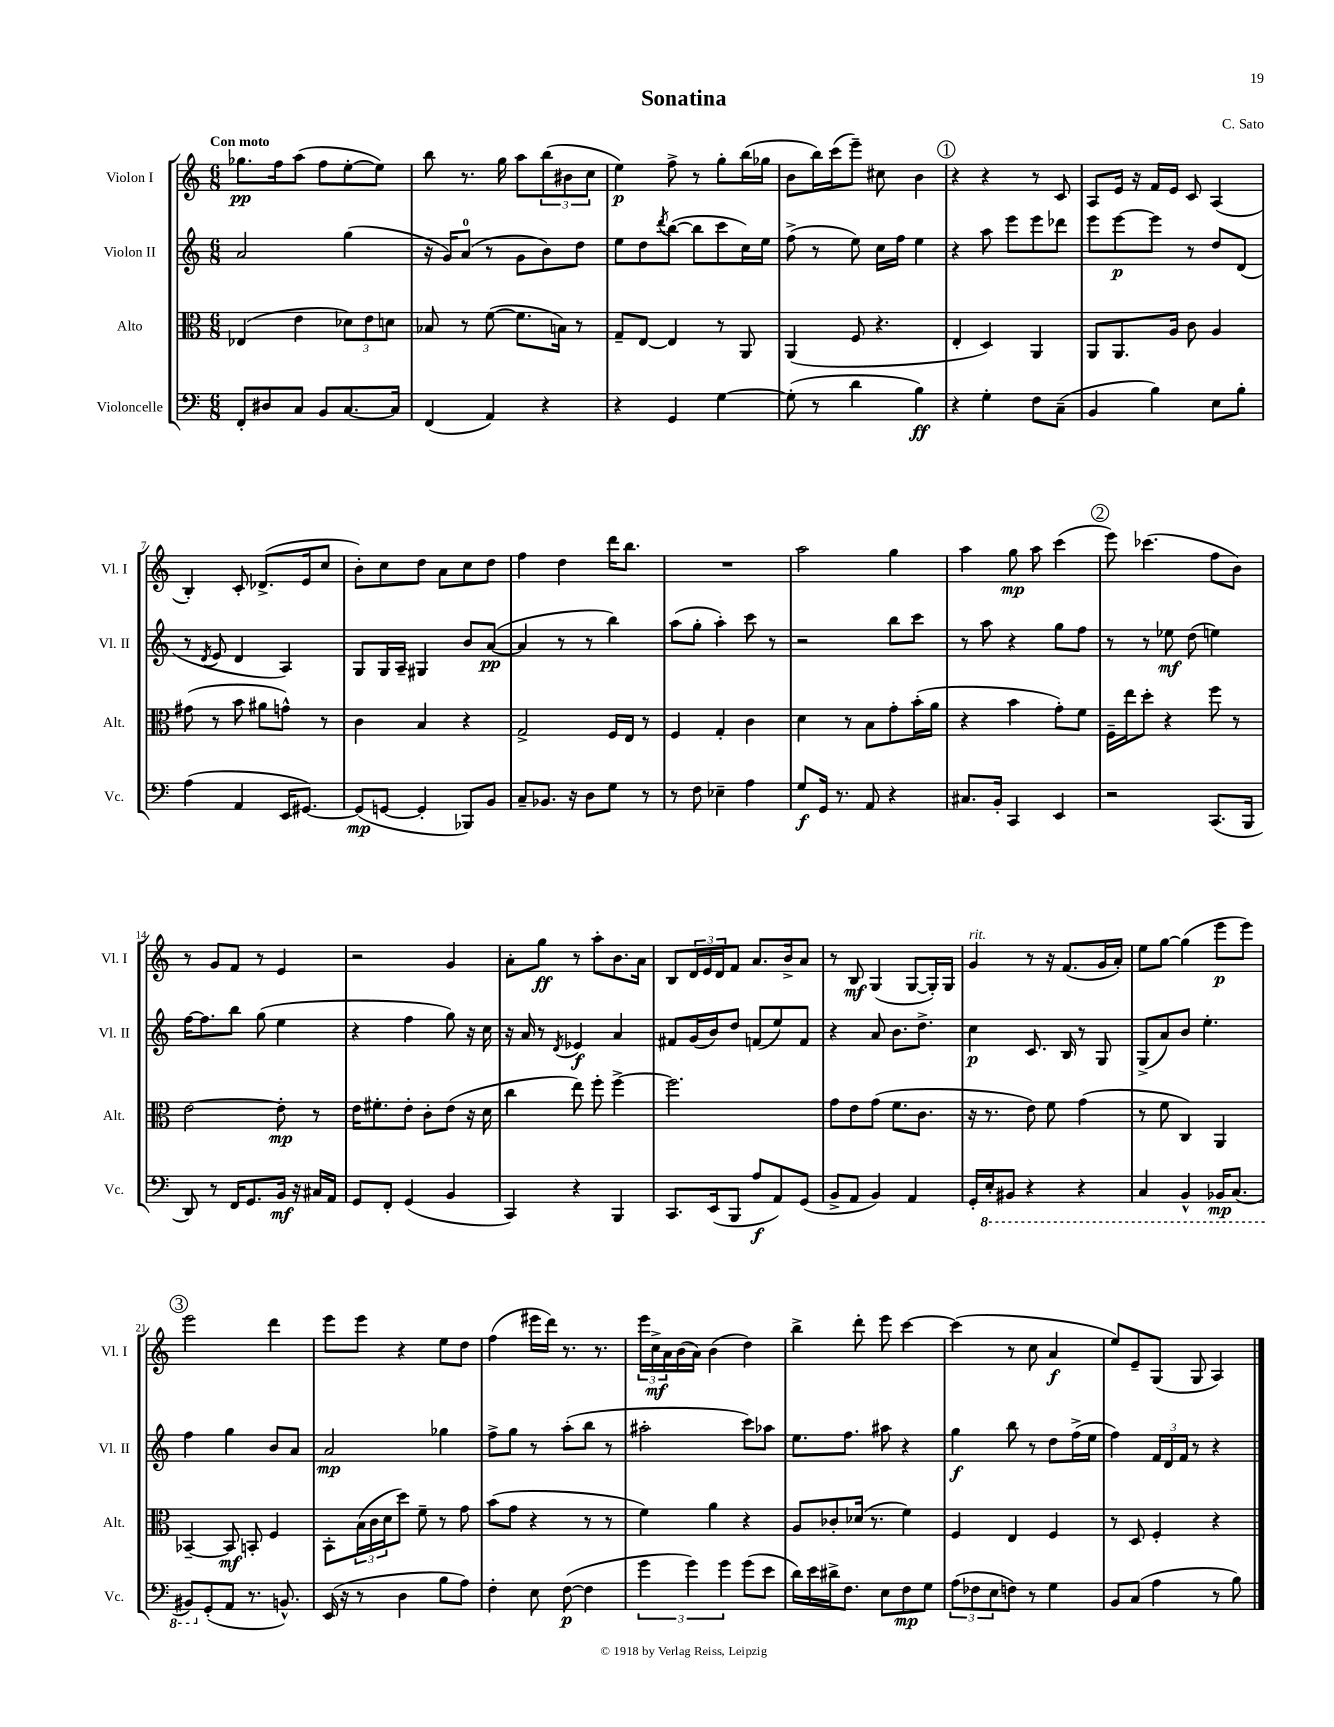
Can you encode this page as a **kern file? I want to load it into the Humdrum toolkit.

**kern	**dynam	**kern	**dynam	**kern	**dynam	**kern	**dynam
*part4	*part4	*part3	*part3	*part2	*part2	*part1	*part1
*staff4	*staff4	*staff3	*staff3	*staff2	*staff2	*staff1	*staff1
*I"Violoncelle	*	*I"Alto	*	*I"Violon II	*	*I"Violon I	*
*I'Vc.	*	*I'Alt.	*	*I'Vl. II	*	*I'Vl. I	*
*clefF4	*	*clefC3	*	*clefG2	*	*clefG2	*
*k[]	*	*k[]	*	*k[]	*	*k[]	*
*M6/8	*	*M6/8	*	*M6/8	*	*M6/8	*
=1	=1	=1	=1	=1	=1	=1	=1
!	!	!	!	!	!	!LO:TX:a:B:t=Con moto	!
8FF'/L	.	(4E-X/	.	2a/	.	8.gg-X\L	pp
8D#X/	.	.	.	.	.	.	.
.	.	.	.	.	.	16ff\k	.
8C/J	.	4e\	.	.	.	(8aa\J	.
8BB/L	.	.	.	.	.	8ff\L	.
[8.C/	.	12d-X\L)	.	(4gg\	.	[8ee'\	.
.	.	12e\	.	.	.	.	.
.	.	.	.	.	.	8ee\J])	.
.	.	12dn\J	.	.	.	.	.
16C/Jk]	.	.	.	.	.	.	.
=2	=2	=2	=2	=2	=2	=2	=2
(4FF/	.	8B-X/	.	16r	.	8bb\	.
.	.	.	.	16g/KL)	.	.	.
.	.	8r	.	(8a/J	.	8.r	.
4AA/)	.	([8f\	.	8r	.	.	.
.	.	.	.	.	.	16gg\	.
.	.	8.f\L]	.	8g\L	.	8aa\L	.
4r	.	.	.	8b\)	.	(12bb\	.
.	.	16Bn\Jk)	.	.	.	.	.
.	.	.	.	.	.	12b#X\	.
.	.	8r	.	8dd\J	.	.	.
.	.	.	.	.	.	12cc\J	.
=3	=3	=3	=3	=3	=3	=3	=3
4r	.	8G~/L	.	8ee\L	.	4ee\)	p
.	.	[8E/J	.	8dd\	.	.	.
.	.	.	.	8qddd/	.	.	.
4GG/	.	4E/]	.	([8bb\J	.	8ff^\	.
.	.	.	.	8bb\L]	.	8r	.
[4G\	.	8r	.	8ccc\	.	8gg'\L	.
.	.	8AA/	.	16cc\L)	.	(16bb\L	.
.	.	.	.	16ee\JJ	.	16gg-X\JJ	.
=4	=4	=4	=4	=4	=4	=4	=4
(8G'\]	.	(4AA/	.	(8ff^\	.	8b\L	.
8r	.	.	.	8r	.	16bb\L)	.
.	.	.	.	.	.	(16ccc\J	.
4d\	.	8F/	.	8ee\)	.	8eee~\J)	.
.	.	4.r	.	16cc\LL	.	8cc#X\	.
.	.	.	.	16ff\JJ	.	.	.
4B\)	ff	.	.	4ee\	.	4b\	.
!!LO:REH:place=s1:t=1
=5	=5	=5	=5	=5	=5	=5	=5
4r	.	4E'/	.	4r	.	4r	.
4G'\	.	4D/)	.	8aa\	.	4r	.
.	.	.	.	8eee\L	.	.	.
8F\L	.	4AA/	.	8eee\	.	8r	.
(8C~\J	.	.	.	8ddd-X\J	.	8c/	.
=6	=6	=6	=6	=6	=6	=6	=6
4BB/	.	8AA/L	.	8eee\L	.	8A/L	.
.	.	8.AA/	.	[8eee\	p	16e/Jk	.
.	.	.	.	.	.	16r	.
4B\)	.	.	.	8eee\J]	.	16f/LL	.
.	.	16A/Jk	.	.	.	16e/JJ	.
.	.	8c\	.	8r	.	8c/	.
8E\L	.	4A/	.	8dd/L	.	(4A/	.
8B'\J	.	.	.	(8d/J	.	.	.
!!LO:LB:g=z
=7	=7	=7	=7	=7	=7	=7	=7
(4A\	.	(8g#X\	.	8r	.	4B'/)	.
.	.	.	.	8qd/	.	.	.
.	.	8r	.	8e/	.	.	.
4AA/	.	8b\	.	4d/	.	8c'/	.
.	.	8a#X\L	.	.	.	(8.d-X^/L	.
16EE/KL	.	8gn^^\J)	.	4A/)	.	.	.
[8.GG#X/J)	.	.	.	.	.	16e/k	.
.	.	8r	.	.	.	8cc/J	.
=8	=8	=8	=8	=8	=8	=8	=8
(8GG#/L]	mp	4c\	.	8G/L	.	8b'\L)	.
[8GGn/J	.	.	.	16G/L	.	8cc\	.
.	.	.	.	16A~/JJ	.	.	.
4GG'/]	.	4B/	.	4G#X/	.	8dd\J	.
.	.	.	.	.	.	8a\L	.
8BBB-X/L)	.	4r	.	8b/L	.	8cc\	.
8BB/J	.	.	.	([8a/J	pp	8dd\J	.
=9	=9	=9	=9	=9	=9	=9	=9
8C~/L	.	2G^/	.	4a/]	.	4ff\	.
8.BB-X/J	.	.	.	.	.	.	.
.	.	.	.	8r	.	4dd\	.
16r	.	.	.	.	.	.	.
8D\L	.	.	.	8r	.	.	.
8G\J	.	16F/LL	.	4bb\)	.	16ddd\KL	.
.	.	16E/JJ	.	.	.	8.bb\J	.
8r	.	8r	.	.	.	.	.
=10	=10	=10	=10	=10	=10	=10	=10
8r	.	4F/	.	(8aa\L	.	2.r	.
8F\	.	.	.	8gg'\J	.	.	.
4E-X~\	.	4G'/	.	4aa'\)	.	.	.
4A\	.	4c\	.	8ccc\	.	.	.
.	.	.	.	8r	.	.	.
=11	=11	=11	=11	=11	=11	=11	=11
8G/L	f	4d\	.	2r	.	2aa\	.
16GG/Jk	.	.	.	.	.	.	.
8.r	.	.	.	.	.	.	.
.	.	8r	.	.	.	.	.
8AA/	.	8B\L	.	.	.	.	.
4r	.	8g'\	.	8bb\L	.	4gg\	.
.	.	(16b'\L	.	8ccc\J	.	.	.
.	.	16a\JJ	.	.	.	.	.
=12	=12	=12	=12	=12	=12	=12	=12
8.C#X/L	.	4r	.	8r	.	4aa\	.
.	.	.	.	8aa\	.	.	.
16BB'/Jk	.	.	.	.	.	.	.
4CC/	.	4b\	.	4r	.	8gg\	mp
.	.	.	.	.	.	8aa\	.
4EE/	.	8g'\L)	.	8gg\L	.	(4ccc\	.
.	.	8f\J	.	8ff\J	.	.	.
!!LO:REH:place=s1:t=2
=13	=13	=13	=13	=13	=13	=13	=13
2r	.	16F~\LL	.	8r	.	8eee\)	.
.	.	16ee\J	.	.	.	.	.
.	.	8dd'\J	.	8r	.	(4.ccc-X\	.
.	.	4r	.	8ee-X\	mf	.	.
.	.	.	.	(8dd\	.	.	.
(8.CC/L	.	8ff\	.	4een\)	.	8ff\L	.
.	.	8r	.	.	.	8b\J)	.
16BBB/Jk	.	.	.	.	.	.	.
!!LO:LB:g=z
=14	=14	=14	=14	=14	=14	=14	=14
8DD/)	.	[2e\	.	[16ff\KL	.	8r	.
.	.	.	.	8.ff\]	.	.	.
8r	.	.	.	.	.	8g/L	.
16FF/KL	.	.	.	8bb\J	.	8f/J	.
8.GG/	.	.	.	.	.	.	.
.	.	.	.	(8gg\	.	8r	.
16BB/Jk	mf	8e'\]	mp	4ee\	.	4e/	.
16r	.	.	.	.	.	.	.
16C#X/LL	.	8r	.	.	.	.	.
16AA/JJ	.	.	.	.	.	.	.
=15	=15	=15	=15	=15	=15	=15	=15
8GG/L	.	16e\KL	.	4r	.	2r	.
.	.	8.f#X'\	.	.	.	.	.
8FF'/J	.	.	.	.	.	.	.
(4GG/	.	8e'\J	.	4ff\	.	.	.
.	.	8c'\L	.	.	.	.	.
4BB/	.	(8e\J	.	8gg\)	.	4g/	.
.	.	16r	.	16r	.	.	.
.	.	16d\	.	16cc\	.	.	.
=16	=16	=16	=16	=16	=16	=16	=16
4CC/)	.	4cc\	.	16r	.	8a'\L	.
.	.	.	.	16a/	.	.	.
.	.	.	.	8r	.	8gg\J	ff
.	.	.	.	8qd/	.	.	.
4r	.	8ee\)	.	4e-X/	f	8r	.
.	.	8ff'\	.	.	.	8aa'\L	.
4BBB/	.	[4ff^\	.	4a/	.	8.b\	.
.	.	.	.	.	.	16a\Jk	.
=17	=17	=17	=17	=17	=17	=17	=17
8.CC/L	.	2.ff\]	.	8f#X/L	.	8B/L	.
.	.	.	.	(16g/L	.	24d/L	.
.	.	.	.	.	.	24e/	.
(16EE/k	.	.	.	16b/J)	.	.	.
.	.	.	.	.	.	24d/J	.
8BBB/J	.	.	.	8dd/J	.	8f/J	.
8A/L	f	.	.	(8fn/L	.	8.a/L	.
8AA/)	.	.	.	8ee/)	.	.	.
.	.	.	.	.	.	16b^/k	.
(8GG/J	.	.	.	8f/J	.	8a/J	.
=18	=18	=18	=18	=18	=18	=18	=18
8BB^/L	.	8g\L	.	4r	.	8r	.
8AA/J	.	8e\	.	.	.	8B/	mf
4BB/)	.	(8g\J	.	8a/	.	(4G/	.
.	.	8.f\L	.	8.b\L	.	.	.
4AA/	.	.	.	.	.	[8G/L	.
.	.	8.c\J	.	8.dd^\J	.	.	.
.	.	.	.	.	.	16G'/L])	.
.	.	.	.	.	.	16G/JJ	.
=19	=19	=19	=19	=19	=19	=19	=19
!	!	!	!	!	!	!LO:TX:a:i:t=rit.	!
16GG'/LL	.	16r	.	4cc\	p	4g/	.
*8ba	*	*	*	*	*	*	*
16EE'/J	.	8.r	.	.	.	.	.
8BBB#X/J	.	.	.	.	.	.	.
4r	.	8e\)	.	8.c/	.	8r	.
.	.	8f\	.	.	.	16r	.
.	.	.	.	16B/	.	(8.f/L	.
4r	.	(4g\	.	8r	.	.	.
.	.	.	.	8G/	.	16g/L	.
.	.	.	.	.	.	16a'/JJ)	.
=20	=20	=20	=20	=20	=20	=20	=20
4CC/	.	8r	.	(8G^/L	.	8ee\L	.
.	.	8f\	.	8a/)	.	[8gg\J	.
4BBB^^/	.	4C/)	.	8b/J	.	(4gg\]	.
.	.	.	.	4.ee'\	.	.	.
16BBB-X/KL	mp	4AA/	.	.	.	8eee\L	p
(8.CC/J	.	.	.	.	.	.	.
.	.	.	.	.	.	8eee\J)	.
!!LO:LB:g=z
!!LO:REH:place=s1:t=3
=21	=21	=21	=21	=21	=21	=21	=21
8BBB#X/L)	.	[4BB-X~/	.	4ff\	.	2eee\	.
*X8ba	*	*	*	*	*	*	*
(8GG'/	.	.	.	.	.	.	.
8AA/J	.	8BB-/]	mf	4gg\	.	.	.
8.r	.	8BBn'/	.	.	.	.	.
.	.	4F/	.	8b/L	.	4ddd\	.
8.BBn^^/)	.	.	.	.	.	.	.
.	.	.	.	8a/J	.	.	.
=22	=22	=22	=22	=22	=22	=22	=22
(16EE/	.	8BB'\L	.	2a/	mp	8eee\L	.
16r	.	.	.	.	.	.	.
8r	.	(24B\L	.	.	.	8eee\J	.
.	.	24c\	.	.	.	.	.
.	.	24d\J	.	.	.	.	.
4D\	.	8dd\J)	.	.	.	4r	.
.	.	8f~\	.	.	.	.	.
8B\L	.	8r	.	4gg-X\	.	8ee\L	.
8A\J)	.	8g\	.	.	.	8dd\J	.
=23	=23	=23	=23	=23	=23	=23	=23
4F'\	.	(8b\L	.	8ff^\L	.	(4ff\	.
.	.	8g\J	.	8gg\J	.	.	.
8E\	.	4r	.	8r	.	16eee#X\LL	.
.	.	.	.	.	.	16ddd\JJ)	.
([8F\	p	.	.	(8aa'\L	.	8.r	.
4F\]	.	8r	.	8bb\J	.	.	.
.	.	.	.	.	.	8.r	.
.	.	8r	.	8r	.	.	.
=24	=24	=24	=24	=24	=24	=24	=24
6g\	.	4f\)	.	2aa#X'\	.	24eee\LL	.
.	.	.	.	.	.	24cc^\	mf
.	.	.	.	.	.	24a\	.
.	.	.	.	.	.	(16b\	.
6g\)	.	.	.	.	.	.	.
.	.	.	.	.	.	16a\JJ)	.
.	.	4a\	.	.	.	(4b\	.
6g\	.	.	.	.	.	.	.
(8g\L	.	4r	.	8ccc\L)	.	4dd\)	.
8e\J	.	.	.	8aa-X\J	.	.	.
=25	=25	=25	=25	=25	=25	=25	=25
16d\LL)	.	8A/L	.	8.ee\L	.	4bb^\	.
16e\	.	.	.	.	.	.	.
16d#X^\J	.	8c-X'/	.	.	.	.	.
8.F\J	.	.	.	8.ff\J	.	.	.
.	.	(16d-X/Jk	.	.	.	8ddd'\	.
.	.	8.r	.	.	.	.	.
8E\L	.	.	.	8aa#X\	.	8eee\	.
8F\	mp	4f\)	.	4r	.	[4ccc\	.
8G\J	.	.	.	.	.	.	.
=26	=26	=26	=26	=26	=26	=26	=26
(12A\L	.	4F/	.	4gg\	f	(4ccc\]	.
12F-X\	.	.	.	.	.	.	.
12E\	.	.	.	.	.	.	.
8Fn\J)	.	4E/	.	8bb\	.	8r	.
8r	.	.	.	8r	.	8cc\	.
4G\	.	4F/	.	8dd\L	.	4a/	f
.	.	.	.	(16ff^\L	.	.	.
.	.	.	.	16ee\JJ	.	.	.
=27	=27	=27	=27	=27	=27	=27	=27
8BB/L	.	8r	.	4ff\)	.	8ee/L)	.
(8C/J	.	8D/	.	.	.	8e~/	.
4A\	.	4F'/	.	24f/LL	.	(8G/J	.
.	.	.	.	24d/	.	.	.
.	.	.	.	24f/JJ	.	.	.
.	.	.	.	8r	.	8G/	.
8r	.	4r	.	4r	.	4A/)	.
8B\)	.	.	.	.	.	.	.
==	==	==	==	==	==	==	==
*-	*-	*-	*-	*-	*-	*-	*-
